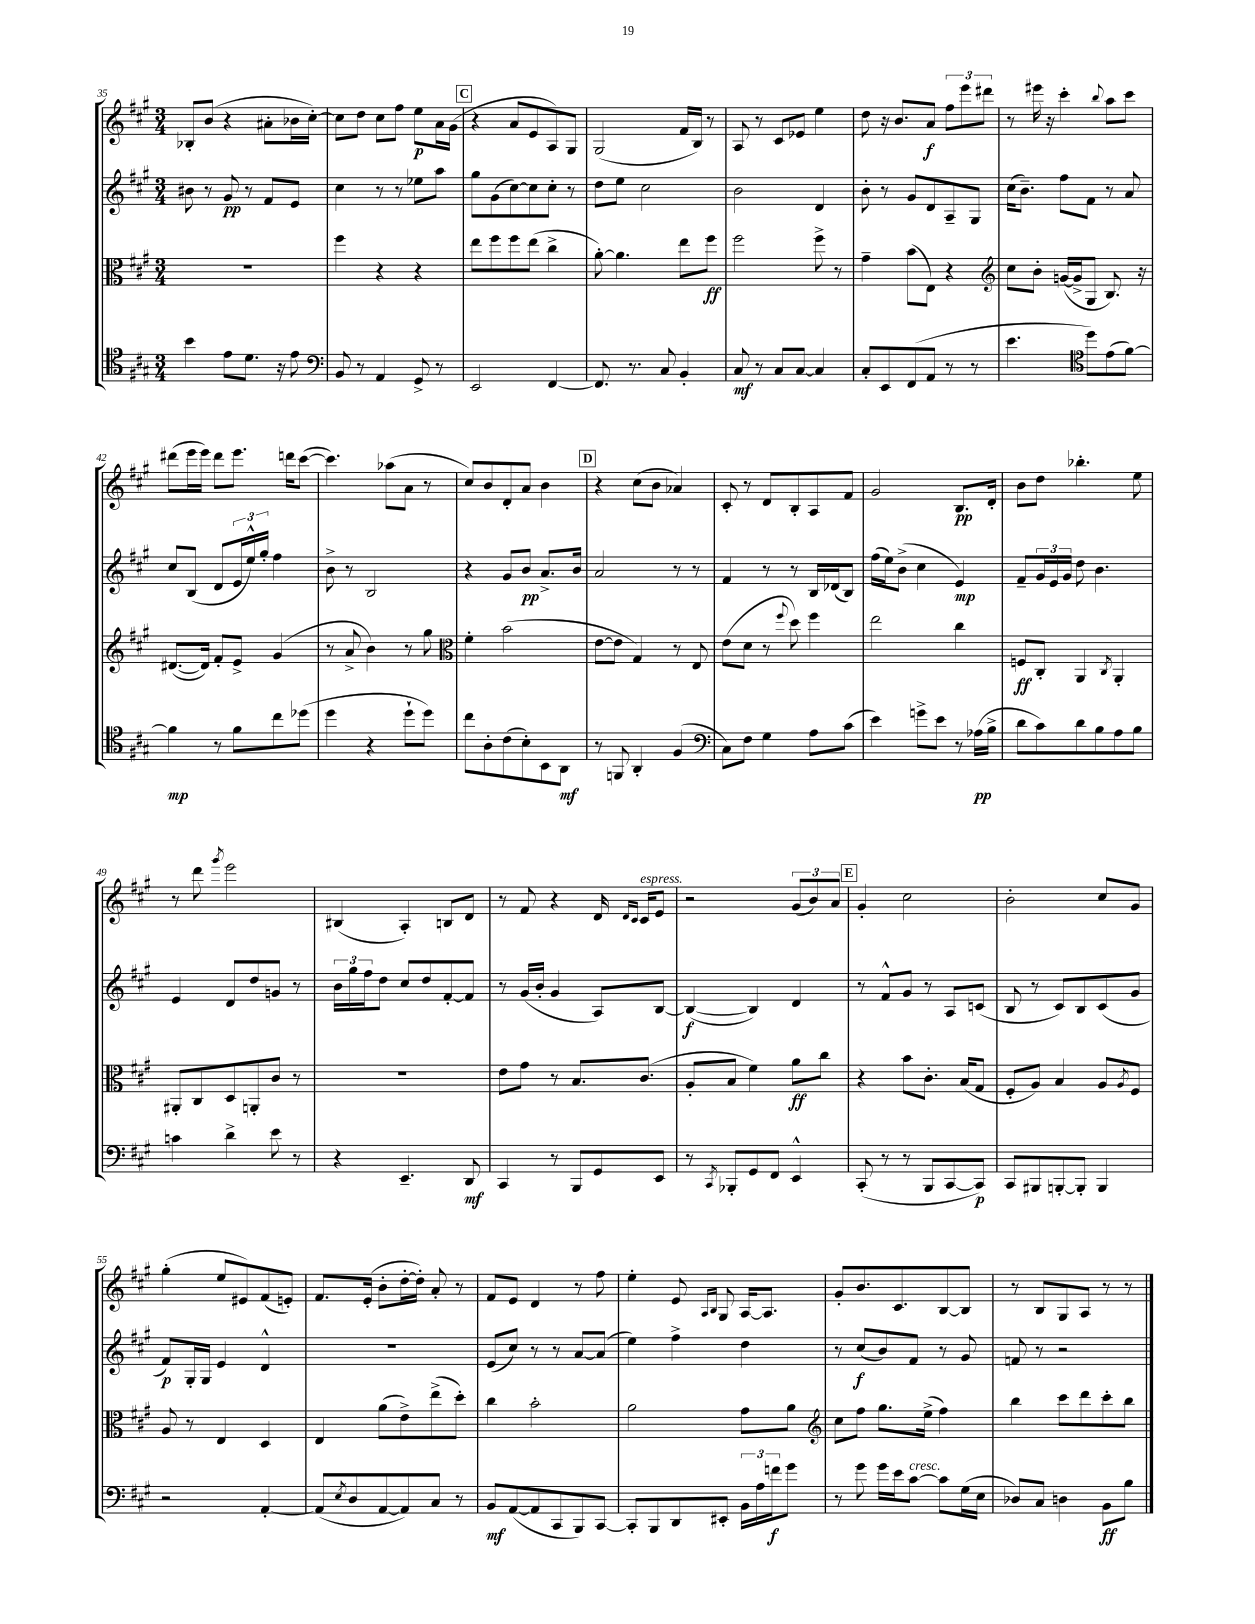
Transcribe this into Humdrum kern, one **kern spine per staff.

**kern	**kern	**kern	**kern
*staff4	*staff3	*staff2	*staff1
*clefC4	*clefC3	*clefG2	*clefG2
*k[f#c#g#]	*k[f#c#g#]	*k[f#c#g#]	*k[f#c#g#]
*M3/4	*M3/4	*M3/4	*M3/4
4b	2.r	8b#	8B-'
.	.	8r	(8b
8e	.	8g#	4r
8.d	.	8r	.
.	.	8f#	8a#'
16r	.	.	.
8e	.	8e	16b-
.	.	.	[16cc#')
=	=	=	=
*clefF4	*	*	*
8BB	4ff#	4cc#	8cc#]
8r	.	.	8dd
4AA	4r	8r	8cc#
.	.	8r	8ff#
8GG#^	4r	8ee-	8ee
8r	.	8aa	16a
.	.	.	(16g#
=	=	=	=
2EE	8ee	8gg#	4r
.	8ff#	(8g#	.
.	8ff#	[8cc#)	8a
.	(8ee	8cc#]	8e
[4FF#	4cc#^	8cc#'	8A)
.	.	8r	8G#
=	=	=	=
8.FF#]	[8a')	8dd	(2G#
.	4.a]	8ee	.
8.r	.	.	.
.	.	2cc#	.
8C#	.	.	.
4BB'	8ee	.	16f#
.	.	.	16B)
.	8ff#	.	8r
=	=	=	=
8C#	2ff#	2b	8A
8r	.	.	8r
8C#	.	.	8c#
[8C#	.	.	8e-
4C#]	8ff#^	4d	4ee
.	8r	.	.
=	=	=	=
8C#'	4g#~	8b'	8dd
8EE	.	8r	16r
.	.	.	8.b
(8FF#	(8b	8g#	.
8AA	8E)	8d	8a
8r	4r	8A~	12ff#
.	.	.	12eee
8r	.	8G#	.
.	.	.	12ddd#
=	=	=	=
*	*clefG2	*	*
4.e	8cc#	(16cc#	8r
.	.	8.b~)	.
.	8b'	.	16eee#
.	.	.	16r
.	([16g	8ff#	4ccc#'
.	16g^]	.	.
*clefC4	*	*	*
8dd)	8G#	8f#	.
.	.	.	8qqbb
(8e	8.B)	8r	8aa
[8f#)	.	8a	8ccc#
.	16r	.	.
=	=	=	=
4f#]	([8.d#	8cc#	(8ddd#
.	.	(8B	16eee
.	16d#])	.	16eee)
8r	8f#'	8d	8ddd#
8f#	8e^	24e	8.eee
.	.	24ee^^)	.
.	.	24gg#'	.
8cc#	(4g#	4ff#	.
.	.	.	16ddd
(8dd-	.	.	([8ccc#
=	=	=	=
4dd	8r	8b^	4.ccc#])
.	8a^	8r	.
4r	4b)	2B	.
.	.	.	(8aa-
8dd`	8r	.	8a
8dd)	8gg#	.	8r
=	=	=	=
*	*clefC3	*	*
8cc#	4f#'	4r	8cc#)
8A'	.	.	8b
(8c#	(2b	8g#	8d'
8B')	.	8b	8a
8BB	.	8.a^	4b
8AA	.	.	.
.	.	16b	.
=	=	=	=
8r	[8e	2a	4r
8FF	8e]	.	.
4AA'	4G#)	.	(8cc#
.	.	.	8b
(4F#	8r	8r	4a-)
.	8E	8r	.
=	=	=	=
*clefF4	*	*	*
8C#)	(8e	4f#	8c#'
8F#	8d	.	8r
4G#	8r	8r	8d
.	8qqff#	.	.
.	8dd)	8r	8B'
8A	4ff#	16B	8A
.	.	(16d-	.
(8c#	.	8B)	8f#
=	=	=	=
4e)	2ee	(16ff#	2g#
.	.	16ee)	.
.	.	(8b^	.
8g^	.	4cc#	.
8e	.	.	.
8r	4cc#	4e)	8.B
(16A-	.	.	.
16B^	.	.	16d'
=	=	=	=
8d	8F	8f#~	8b
8c#)	8C#'	24g#	8dd
.	.	24e	.
.	.	24g#	.
8d	4AA	8dd	4.bb-'
8B	.	4.b	.
.	8qC#	.	.
8A	4AA'	.	.
8B	.	.	8ee
=	=	=	=
4c	8AA#'	4e	8r
.	8C#	.	8ddd
.	.	.	8qggg#
4d^	8D	8d	2eee
.	8AA'	8dd	.
8e	8c#	8g	.
8r	8r	8r	.
=	=	=	=
4r	2.r	24b	(4B#
.	.	24gg#	.
.	.	24ff#	.
.	.	8dd	.
4.EE~	.	8cc#	4A')
.	.	8dd	.
.	.	[8f#'	8B
8DD	.	8f#]	8d
=	=	=	=
4CC#	8e	8r	8r
.	8g#	(16g#	8f#
.	.	16b'	.
8r	8r	4g#	4r
8BBB	8.B	.	.
8GG#	.	8A)	16d
.	.	.	16qqd
.	.	.	16qqc#
.	(8.c#	.	16c#
8EE	.	[8B	8e
=	=	=	=
8r	8A'	(4B_	2r
8qCC#	.	.	.
8BBB-'	8B	.	.
8GG#	4f#)	4B])	.
8FF#	.	.	.
4EE^^	8a	4d	(12g#
.	.	.	12b)
.	8cc#	.	.
.	.	.	12a
=	=	=	=
(8CC#'	4r	8r	4g#'
8r	.	8f#^^	.
8r	8b	8g#	2cc#
8BBB	8.c#'	8r	.
[8CC#	.	8A	.
.	(16B	.	.
8CC#])	8G#	(8c	.
=	=	=	=
8CC#	8F#'	8B	2b'
8BBB#	8A)	8r	.
[8BBB'	4B	8c#)	.
8BBB']	.	8B	.
4BBB	8A	(8c#	8cc#
.	8qA	.	.
.	8F#	8g#	8g#
=	=	=	=
2r	8A	8f#)	(4gg#'
.	8r	16G#'	.
.	.	16G#	.
.	4E	4e	8ee
.	.	.	8e#)
[4AA'	4D	4d^^	(8f#
.	.	.	8e')
=	=	=	=
(8AA]	4E	2.r	8.f#
8qE	.	.	.
8D	.	.	.
.	.	.	(16e'
[8AA	(8a	.	8b'
8AA])	8e^)	.	[16dd'
.	.	.	16dd'])
8C#	(8ee^	.	8a'
8r	8dd')	.	8r
=	=	=	=
8BB	4cc#	(8e	8f#
([8AA	.	8cc#)	8e
8AA]	2b'	8r	4d
8CC#	.	8r	.
8BBB)	.	[8a	8r
[8CC#	.	(8a]	8ff#
=	=	=	=
8CC#']	2a	4ee)	4ee'
8BBB	.	.	.
8DD	.	4ff#^	8e
.	.	.	16qqA
.	.	.	16qqB
8EE#'	.	.	8G#
24BB	8g#	4dd	[16A
24A	.	.	.
.	.	.	8.A]
24f	.	.	.
8g#	8a	.	.
=	=	=	=
*	*clefG2	*	*
8r	8cc#	8r	8g#'
8g#	8ff#	(8cc#	8.b
16g#	8.gg#	8b)	.
16e	.	.	8.c#
[8c#	.	8f#	.
.	(16ee^	.	.
8c#]	4ff#)	8r	[8B
(16G#	.	8g#	8B]
16E	.	.	.
=	=	=	=
8D-)	4bb	8f	8r
8C#	.	8r	8B
4D	8ccc#	2r	8G#
.	8ddd	.	8A
8BB	8ccc#'	.	8r
8B	8bb	.	8r
==	==	==	==
*-	*-	*-	*-
